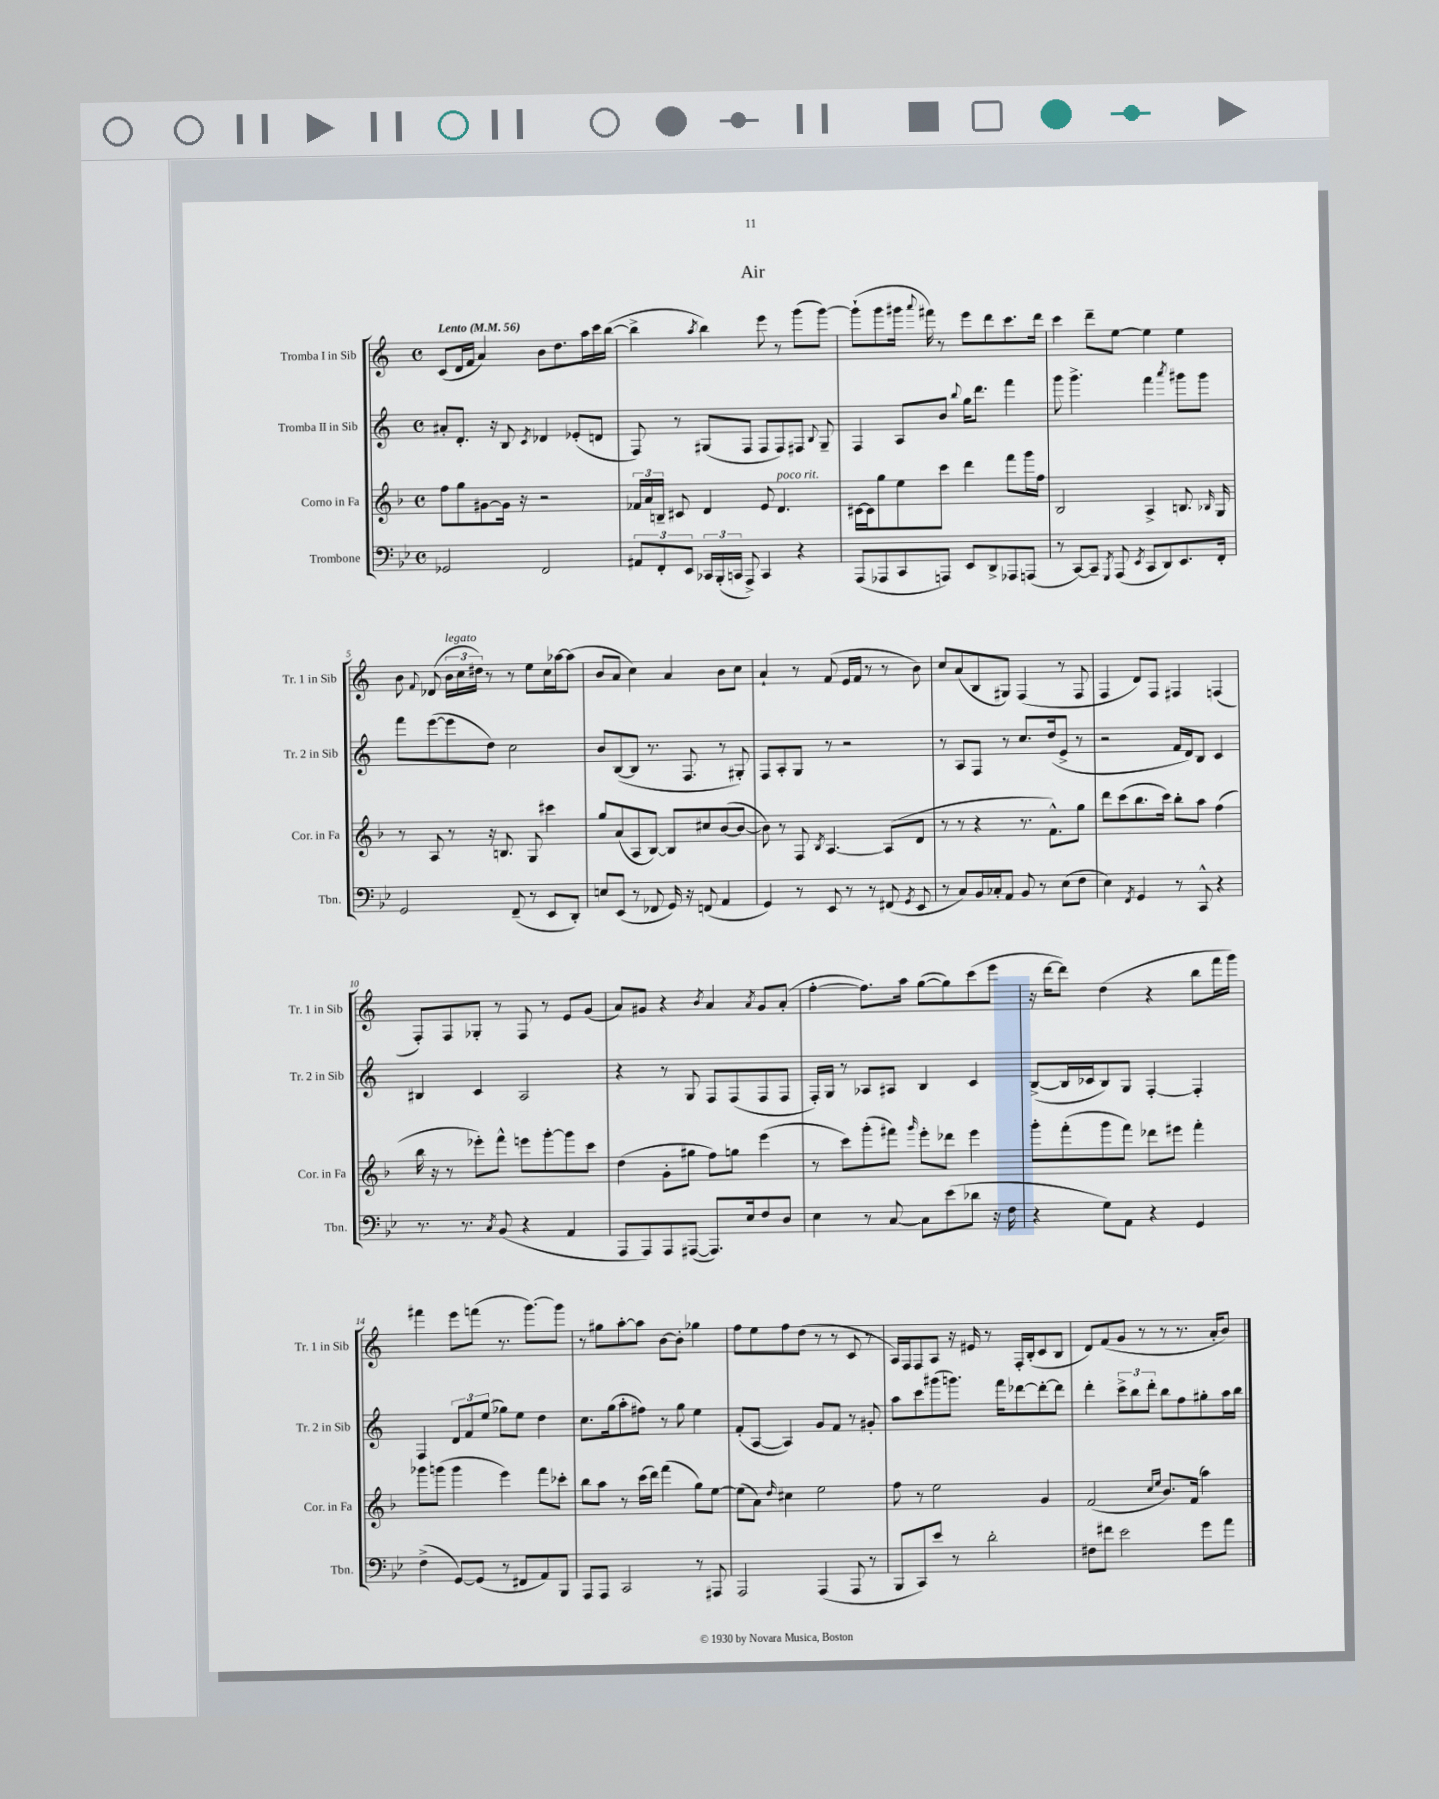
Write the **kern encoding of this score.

**kern	**kern	**kern	**kern
*part4	*part3	*part2	*part1
*staff4	*staff3	*staff2	*staff1
*I"Trombone	*I"Corno in Fa	*I"Tromba II in Sib	*I"Tromba I in Sib
*I'Tbn.	*I'Cor. in Fa	*I'Tr. 2 in Sib	*I'Tr. 1 in Sib
*clefF4	*clefG2	*clefG2	*clefG2
*k[b-e-]	*k[b-]	*k[]	*k[]
*M4/4	*M4/4	*M4/4	*M4/4
*met(c)	*met(c)	*met(c)	*met(c)
*MM56	*MM56	*MM56	*MM56
=1	=1	=1	=1
!	!	!	!LO:TX:a:B:t=Lento
2GG-X/	8ff\L	8a#X'/L	(8c/L
.	8gg\	8.d'/J	16d/L
.	.	.	16f/JJ
.	[8g#X\	.	4a/)
.	.	16r	.
.	16g#\Jk]	8B/	.
.	16r	.	.
.	.	8qc/	.
2FF/	2r	4d-X/	8b\L
.	.	.	8.dd\
.	.	(8e-X'/L	.
.	.	.	16aa\L
.	.	8dn/J	16ccc\
.	.	.	([16bb\JJ
=2	=2	=2	=2
12AA#X/L	24f-X/LL	8F/)	4bb^\]
.	24a/	.	.
12FF'/	24Bn~/JJ	.	.
.	8c#X/	8r	.
12EE-/J	.	.	.
.	.	.	8qaa/
24CC-X/LL	4d/	(8G#X/L	4bb\)
(24BBB-'/	.	.	.
24CCn/JJ	.	.	.
8AAA^/)	.	8F/J	.
4CC/	8e/	8F/L	8eee\
!	!LO:TX:a:i:t=poco rit.	!	!
.	4.d/	8F/)	8r
4r	.	8F#X/J	(8ggg\L
.	.	8qqB/	.
.	.	8G#~/	[8ggg\J)
=3	=3	=3	=3
(8AAA/L	[16c#X\LL	4F/	(8ggg`\L]
.	16c#\J]	.	.
8AAA-X/	8gg\	.	8ggg\
8CC/	8ee\	8A/L	16ggg#X\Jk
.	.	.	8qqaaa/
.	.	.	16fff#X\)
8AAAn/J)	8ccc\J	8b/J	8r
.	.	8qqbb/	.
8EE-/L	4ddd\	16gg\KL	8eee\L
.	.	8.ddd\J	.
8DD^/	.	.	8ddd\
8AAA-X/	8fff\L	4fff\	8.ccc\
(8AAAn/J	16ggg\L	.	.
.	16ff\JJ	.	16ddd\Jk
=4	=4	=4	=4
8r	2B-/	8ggg\	4ccc\
[8CC/L)	.	4.ggg^\	.
8CC~/J]	.	.	8ddd~\L
8qGGG/	.	.	.
(8AAA/	.	.	[8ee\J
8qEE-/	.	.	.
8CC/L	4A^/	4fff\	4ee\]
8DD/)	.	.	.
.	.	8qaaa/	.
8.EE-/	8.Bn/	8ggg#X\L	4ee\
.	.	8ggg#\J	.
.	16qqB-X/	.	.
16FF'/Jk	16G/	.	.
!!LO:LB:g=z
=5	=5	=5	=5
2GG/	8r	8fff\L	8b\
.	.	.	8qqf/
.	8A/	([8eee\	(8d-X/
!	!	!	!LO:TX:a:i:t=legato
.	8r	8eee\]	24b\LL
.	.	.	24cc\
.	.	.	24dd#X\JJ)
.	16r	8dd\J)	8r
.	8.Bn/	.	.
(8FF~/	.	2cc\	8r
8r	8G/	.	8ee\L
8EE-/L	4ccc#X\	.	16cc\L
.	.	.	[16aa-X\J
8DD'/J)	.	.	(8aa-\J]
=6	=6	=6	=6
8En/L	8gg/L	8b/L	8b/L
(8EE-/J	(8a/	([8B/	8a/J
8r	8A/	8B/J]	4cc\)
8FF-X/	[8B-/J)	8.r	.
16GG/)	8B-/L]	.	4a/
16r	.	8.F/	.
(8FFn/	8cc#X/	.	.
4AA/	([8b-/	8r	8b\L
.	8b-/J_	8G#X'/)	8cc\J
=7	=7	=7	=7
4GG/)	8b-\])	8F/L	4a`/
.	8r	8A'/	.
8r	8F/	8G/J	8r
.	8qB-/	.	.
8EE-/	[4.A/	8r	(8f/
8r	.	2r	16e/LL
.	.	.	16f/JJ
8r	.	.	8r
(8FF#X/	(8A/L]	.	8r
8qGG/	.	.	.
8EE-/	8d/J	.	8b\)
=8	=8	=8	=8
8r	8r	8r	8cc/L
8C/L)	8r	8A/L	(8a/
16BB-/L	4r	8F/J	8B/
16C-X'/J	.	.	.
8AA/J	.	8r	8G#X/J)
8BB-/	8.r	8.cc/L	(4F/
8r	.	.	.
.	8.f^^\L)	(16dd/k	.
(8E-\L	.	8e^/J	8r
8F\J	8gg\J	8r	8F/
=9	=9	=9	=9
4E-\)	8ddd\L	2r	4F/
.	(8ccc\	.	.
8qFF/	.	.	.
4GG/	8.bb-\	.	8d/L)
.	.	.	8F/J
.	16ccc\Jk)	.	.
8r	8bb-'\L	16f/LL	4F#X/
.	.	16d/J)	.
8CC^^/	8aa\J	8B/J	.
4r	(4ff\	4c/	(4Fn/
!!LO:LB:g=z
=10	=10	=10	=10
8.r	16bb-\	4B#X/	8F'/L)
.	16r	.	.
.	8r	.	8F/
8.r	.	.	.
.	8eee-X'\L)	4c/	8G-X'/J
8qC/	.	.	.
(8BB-/	8fff^^\J	.	8r
4r	8eeen\L	2A/	8F/
.	[8ggg'\	.	8r
4AA/	8ggg\]	.	8e/L
.	8ccc\J	.	(8g/J
=11	=11	=11	=11
8AAA/L	(4dd\	4r	8a/L)
8AAA/)	.	.	8g#X/J
8AAA/	8g'\L	8r	4r
([8AAA#X/J	8gg#X\J	8G/	.
.	.	.	8qb/
8.AAA#/L])	8ff\L)	8F/L	4a/
.	8ggn\J	(8F/	.
16E-/k	.	.	.
.	.	.	8qa/
8F/	(4eee\	8F/	8g#/L
8D/J	.	8F/J	(8a'/J
=12	=12	=12	=12
4E-\	8r	16F'/LL)	[4ff'\
.	.	16G/JJ	.
.	8ccc\L)	8r	.
8r	(8ggg'\	8A-X/L	8.ff\L])
[8C/	8fff#X\J)	8A#X/J	.
.	.	.	16aa\Jk
.	16qqggg/	.	.
8C\L]	8eee'\L	4B/	([8gg\L
(8e-\	8ddd-X\J	.	8gg\])
8d-X\J	4eee\	4c/	(8ccc\
16r	.	.	8eee\J
16F\	.	.	.
=13	=13	=13	=13
4r	8ggg'\L	([8B^/L	16r
.	.	.	[16ddd\KL
.	(8fff'\	16B/L]	8ddd\J])
.	.	16c-X/J	.
8G\L)	8ggg\	8B/)	(4dd\
8AA\J	8fff\J)	8G/J	.
4r	8ddd-X\L	[4F'/	4r
.	8eee#X\J	.	.
4GG/	4fff'\	4F'/]	8bb\L
.	.	.	16fff\L
.	.	.	16ggg\JJ)
!!LO:LB:g=z
=14	=14	=14	=14
(4F^\	8ggg-X\L	4F/	4fff#X\
.	(8gggn\J	.	.
[8GG/L)	4ggg\	12d/L	8eee\L
.	.	12f/	.
(8GG/J]	.	.	(8fffn\J
.	.	(12ee/J	.
8r	4eee\)	8gg-X\L)	8.r
8FF#X/L	.	8ee\J	.
.	.	.	[8.ggg\L)
8AA/)	8fff\L	4dd\	.
8BBB-/J	8ccc-X'\J	.	8ggg\J]
=15	=15	=15	=15
8AAA/L	8bb-\L	8.cc\L	8r
8AAA/J	8aa\J	.	8gg#X\L
.	.	(16gg\k	.
2CC/	8r	8aa'\	[8aa'\
.	(16ccc\LL	8ff#X\J)	8aa\J]
.	16ddd\JJ)	.	.
.	(4fff\	8r	[8b\L
.	.	8gg\	8b'\J]
8r	8gg\L)	4ee\	4gg-X\
8AAA#X/	[8ee\J	.	.
=16	=16	=16	=16
2AAA/	(8ee\L]	(8f'/L	8ff\L
.	8a\J)	[8A/J	8ee\
.	16qqdd/	.	.
.	4cc#X\	4A/])	8ff\
.	.	.	(8dd\J
(4AAA/	2ee\	8g/L	8r
.	.	8f/J	8r
8AAA/	.	8r	8c/
8r	.	8g#X'/	8r
=17	=17	=17	=17
8BBB-/L	8ff\	8aa\L	16A/LL)
.	.	.	16F/J
8CC/)	8r	8ccc\	8F/
8e-/J	2ee\	(8ggg#X\	8A/J
8r	.	8.gggn\J)	16r
.	.	.	16e#X/
2d'\	.	.	8r
.	.	16fff\KL	.
.	.	[8ddd-X\	16F'/LL
.	.	.	(16B'/J
.	4g/	8ddd-'\_	8c/
.	.	8ddd-\J]	8B/J
=18	=18	=18	=18
8F#X\L	(2f/	4ddd'\	8d/L)
8f#X\J	.	.	(8f/
2e-\	.	12ccc^\L	8g/J
.	.	12bb\	.
.	.	.	8r
.	.	12ddd'\J	.
.	16qqcc/LL	.	.
.	16qqee/JJ	.	.
.	8.b-/L)	8bb\L	8r
.	.	8ff\	8.r
.	(16f/Jk	.	.
8g\L	4aa\)	8gg#X'\	.
.	.	.	16a'/KL
8a\J	.	16aa\L	8b/J)
.	.	16bb\JJ	.
==	==	==	==
*-	*-	*-	*-
